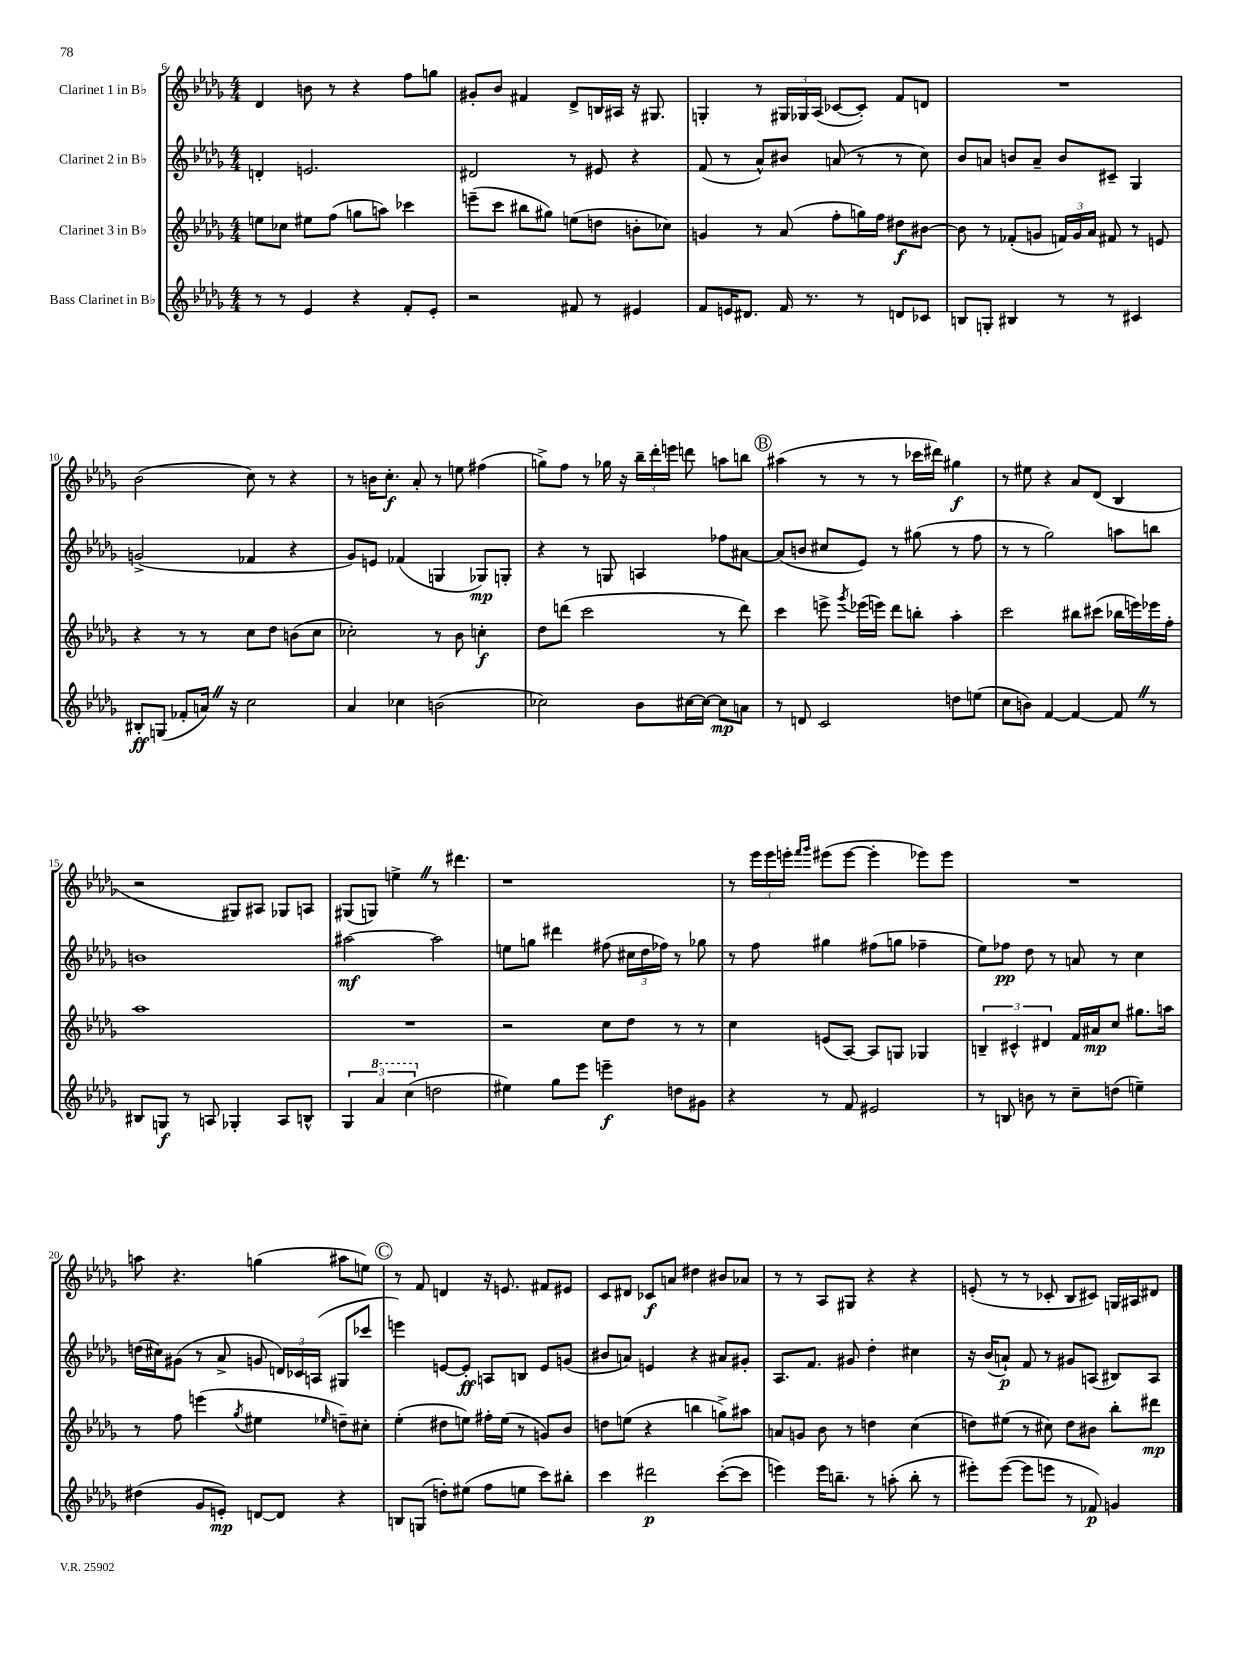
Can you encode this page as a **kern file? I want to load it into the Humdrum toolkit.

**kern	**kern	**kern	**kern
*staff4	*staff3	*staff2	*staff1
*clefG2	*clefG2	*clefG2	*clefG2
*k[b-e-a-d-g-]	*k[b-e-a-d-g-]	*k[b-e-a-d-g-]	*k[b-e-a-d-g-]
*M4/4	*M4/4	*M4/4	*M4/4
8r	8ee	4d'	4d-
8r	8cc-	.	.
4e-	8ee#	2.e	8b
.	(8ff	.	8r
4r	8gg	.	4r
.	8aa)	.	.
8f'	4ccc-	.	8ff
8e-'	.	.	8gg
=	=	=	=
2r	(8eee~	2d#	8g#'
.	8ccc	.	8b-
.	8bb#	.	4f#
.	8gg#)	.	.
8f#	(8ee	8r	8d-^
8r	8dd	8e#	16B
.	.	.	16A#
4e#	8b'	4r	16r
.	.	.	8.G#
.	8cc-)	.	.
=	=	=	=
8f	4g	(8f	4G'
16e	.	8r	.
8.d#	.	.	.
.	8r	8a-^^)	8r
16f	(8a-	8b#	24G#
.	.	.	24G-
8.r	.	.	.
.	.	.	(24A-
.	8ff'	(8a	[8c-
8r	16gg)	8r	8c-'])
.	16ff	.	.
8d	8dd#	8r	8f
8c-	[8b#	8cc)	8d
=	=	=	=
8B	8b#]	8b-	1r
8G'	8r	8a	.
4B#	(8f-'	8b	.
.	8g	8a~	.
8r	24f)	8b	.
.	24g	.	.
.	24a-	.	.
8r	8f#	8c#~	.
4c#	8r	4G-	.
.	8e	.	.
=	=	=	=
8B#'	4r	(2g^	(2b-
(8G	.	.	.
8f-'	8r	.	.
16a)	8r	.	.
16r	.	.	.
2cc	8cc	4f-	8cc)
.	8dd-	.	8r
.	(8b	4r	4r
.	8cc	.	.
=	=	=	=
4a-	2cc-')	8g-)	8r
.	.	8e	16b
.	.	.	8.cc'
4cc-	.	(4f-	.
.	.	.	8a-'
(2b	8r	4G	8r
.	8b-	.	8ee
.	4cc'	8G-)	(4ff#
.	.	8G'	.
=	=	=	=
2cc-)	8dd-	4r	8gg^)
.	(8ddd	.	8ff
.	2ccc	8r	8r
.	.	8G	16gg-
.	.	.	16r
8b-	.	4A	24bb-~
.	.	.	24ddd-'
.	.	.	24eee
[16cc#	.	.	8ddd
16cc#_	.	.	.
8cc#]	8r	8ff-	8aa
8a	8ddd)	[8a#	8bb
=	=	=	=
8r	4ccc	(8a#]	(4aa#
8d	.	8b	.
2c	8eee^	8cc#	8r
.	8qggg-	.	.
.	(16eee-	8e-)	8r
.	16eee)	.	.
.	8ddd-	8r	8r
.	8bb'	(8gg#	16ccc-
.	.	.	16ddd#)
8dd	4aa-'	8r	4gg#
(8ee	.	8ff	.
=	=	=	=
8cc	2ccc	8r	8r
8b)	.	8r	8ee#
[4f	.	2gg-)	4r
4f_	8bb#	.	8a-
.	(8ccc#	.	(8d-
8f]	16bb-	8aa	4B-
.	16eee)	.	.
8r	16eee-	8bb	.
.	16ff'	.	.
=	=	=	=
8B#	1aa-	1b	2r
8G	.	.	.
8r	.	.	.
8A	.	.	.
4G-'	.	.	8G#)
.	.	.	8A#
8A	.	.	8G-
8B^^	.	.	8A
=	=	=	=
6G-	1r	[2aa#	(8G#
.	.	.	8G)
6aa-	.	.	.
.	.	.	4ee^
(6ccc	.	.	.
2dd	.	2aa#]	8r
.	.	.	4.ddd#
=	=	=	=
4ee#)	2r	8ee	1r
.	.	8gg	.
8gg-	.	4ddd#	.
8eee-	.	.	.
4eee~	8cc	(8ff#	.
.	8dd-	24cc#	.
.	.	24dd-	.
.	.	24ff-)	.
8dd	8r	8r	.
8g#	8r	8gg-	.
=	=	=	=
4r	4cc	8r	8r
.	.	8ff	24eee-
.	.	.	24eee-
.	.	.	24eee'
.	.	.	16qqfff
.	.	.	16qqggg-
8r	(8e	4gg#	(8eee#
8f	[8A-)	.	[8eee#
2e#	8A-]	(8ff#	4eee#']
.	8G	8gg	.
.	4G-	4ff-~	8eee-)
.	.	.	8eee-
=	=	=	=
8r	6B~	8ee-)	1r
8B	.	8ff-	.
.	6c#^^	.	.
8b	.	8dd-	.
.	6d#	.	.
8r	.	8r	.
8cc~	16f	8a	.
.	16a#	.	.
(8dd	8cc	8r	.
4ee~)	8.gg#	4cc	.
.	16aa	.	.
=	=	=	=
(4dd#	8r	(16dd	8aa
.	.	16cc#)	.
.	8ff	(8g#	4.r
8g-	(4eee	8r	.
8e')	.	8a-^	.
.	8qgg-	.	.
[8d	4ee#	8g	(4gg
8d]	.	24d)	.
.	.	24c-	.
.	.	(24A	.
.	16qqee-	.	.
4r	8dd~)	8G#	8aa#
.	8cc#'	8ccc-	8ee)
=	=	=	=
8B	(4ee-'	4eee)	8r
(8G	.	.	8f
8dd')	8dd#	[8e	4d
(8ee#	8ee)	8e']	.
8ff	16ff#'	8A	16r
.	(16ee	.	8.e
8ee	8r	8B	.
8ccc)	8g)	8e	8f#
8bb#'	8b-	(8g	8e#
=	=	=	=
4ccc	8dd	8b#	8c
.	(8ee	8a)	8d#
2ddd#	4r	4e	8c-
.	.	.	8a
.	4bb	4r	4dd#
([8ccc'	8gg^)	8a#	8b#
8ccc]	8aa#	8g#'	8a-
=	=	=	=
4eee)	8a	8.A-	8r
.	8g	.	8r
.	.	8.f	.
16eee	8b-	.	8A-
8.bb~	.	.	.
.	8r	8g#	8G#
8r	4dd	4dd-'	4r
(8aa'	.	.	.
8bb'	(4cc	4cc#	4r
8r	.	.	.
=	=	=	=
8eee#')	8dd)	16r	(8e'
.	.	(16b-	.
([8eee#	(8ee#	8a`)	8r
8eee#]	8r	8f	8r
8eee	8cc#)	8r	8c-'
8r	8dd	8g#	8B-
8f-)	8b#	(8A	8c#)
4g	8bb-'	8B#)	16G
.	.	.	16A#
.	8ddd#	8A	8d#
==	==	==	==
*-	*-	*-	*-
